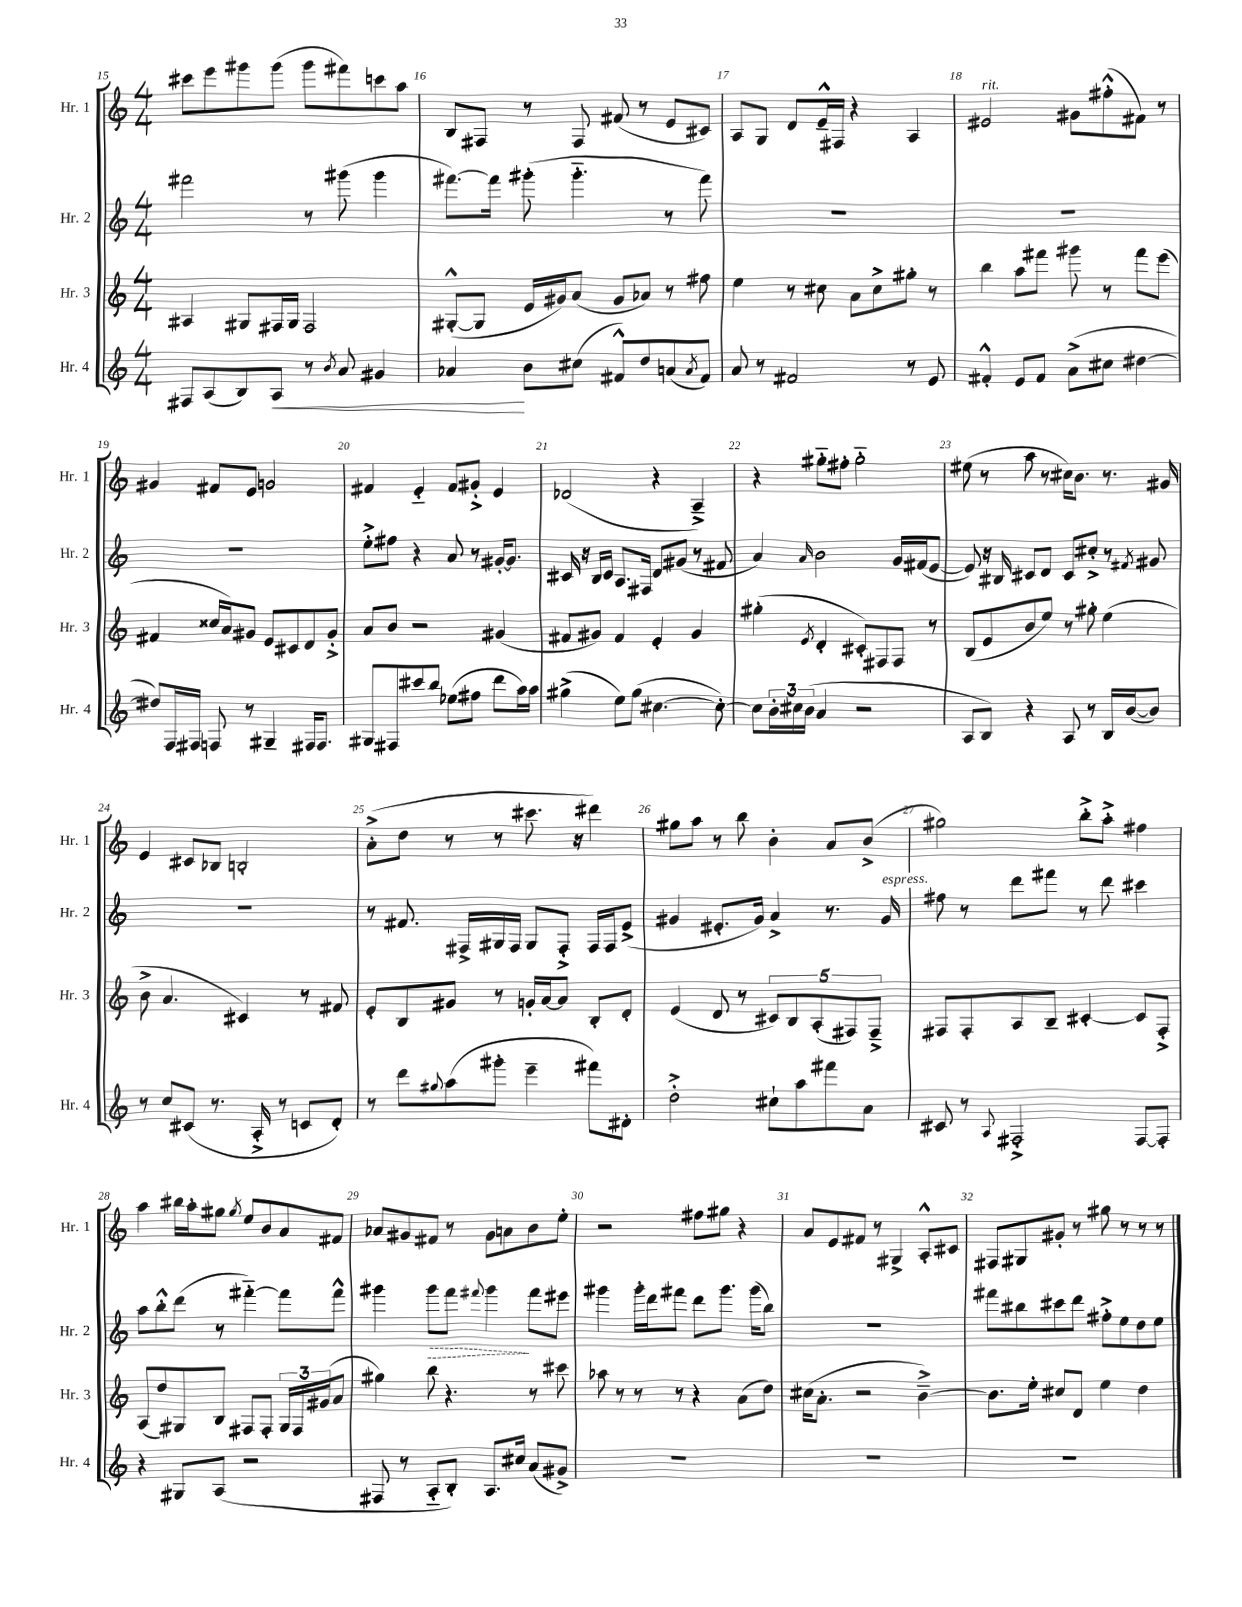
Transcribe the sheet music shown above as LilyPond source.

<<
\new StaffGroup <<
\new Staff = "s0" \with { instrumentName = "Hr. 1" shortInstrumentName = "Hr. 1" } {
    \clef treble \key c \major \numericTimeSignature \time 4/4
    cis'''8 e'''8 gis'''8 gis'''8( gis'''8 fis'''8) c'''8 a''8 |
    b8 fis8 r8 fis8 fis'8( r8 e'8 cis'8) |
    a8 g8 d'8 e'16---^ fis16 r4 a4 |
    eis'2^\markup { \italic "rit." } gis'8 fis''8-.-^( fis'8) r8 |
    gis'4 fis'8 e'8 g'2 |
    fis'4 e'4-_ fis'8 gis'8-.-> e'4 |
    des'2( r4 a4--->) |
    r4 gis''8-_ fis''8-. gis''2-_ |
    eis''8( r8 a''8 r8 cis''16) b'8. r8. gis'16 |
    e'4 cis'8 bes8 b2-. |
    a'8-.->( d''8 r8 r8 cis'''8. r16 dis'''4) |
    gis''8 a''8 r8 b''8 b'4-. a'8 b'8->( |
    gis''2) b''8-.-> a''8-.-> fis''4 |
    a''4 bis''16 a''16-. gis''8 \acciaccatura { gis''8 } e''8 b'8 a'8 fis'8 |
    aes'8 gis'8 fis'8 r8 gis'8 a'8 b'8 e''8-. |
    r2 fis''8 gis''8 r4 |
    a'8 e'8 fis'8 r8 gis4-> a8-.-^ cis'8 |
    fis8 gis8 gis'8-. r8 gis''8 r8 r8 r8 \bar "|." |
}
\new Staff = "s1" \with { instrumentName = "Hr. 2" shortInstrumentName = "Hr. 2" } {
    \clef treble \key c \major \numericTimeSignature \time 4/4
    fis'''2 r8 gis'''8( gis'''4 |
    fis'''8.~) fis'''16 gis'''8-.( gis'''4.-_ r8 fis'''8) |
    R1 |
    R1 |
    R1 |
    e''8-.-> fis''8 r4 a'8 r8 gis'16~-. gis'8. |
    cis'16 r16 b16 cis'16 a8. fis16 d'8 gis'8( r8 fis'8 |
    a'4) \grace { a'16 } b'2 g'16 fis'16( e'8~ |
    e'8) r16 bis16 cis'8 d'8 cis'8 cis''8-.-> r8 \acciaccatura { fis'8 } gis'8 |
    R1 |
    r8 fis'8. fis16-> gis16 fis16 gis8 fis8-.-> fis16 fis16 e'8->( |
    gis'4 eis'8.-. gis'16) a'4-> r8. gis'16^\markup { \italic "espress." } |
    fis''8 r8 d'''8 fis'''8 r8 d'''8 cis'''4 |
    a''8 b''8-.-^ d'''8( r8 fis'''4~-_) fis'''8 fis'''8-^ |
    gis'''4 \once \override Hairpin.style = #'dashed-line gis'''8\> f'''8 \appoggiatura { fis'''8 } gis'''4\! fis'''8 eis'''8 |
    gis'''4 gis'''16-. d'''16 fis'''8 d'''8 gis'''8. gis'''16( b''8) |
    R1 |
    fis'''8 bis''8 cis'''8 d'''8 fis''8-.-> e''8 d''8 e''8 \bar "|." |
}
\new Staff = "s2" \with { instrumentName = "Hr. 3" shortInstrumentName = "Hr. 3" } {
    \clef treble \key c \major \numericTimeSignature \time 4/4
    ais4 gis8 fis16 gis16 fis2 |
    gis8~-.-^( gis8 e'16 gis'16) a'8( gis'8 aes'8) r8 fis''8 |
    e''4 r8 cis''8 a'8 cis''8-> gis''8-. r8 |
    b''4 a''8 fis'''8 gis'''8 r8 fis'''8 e'''8( |
    fis'4 cisis''16 a'16) gis'8 e'8 cis'8 d'8 gis'8-.-> |
    a'8 b'8 r2 gis'4( |
    fis'8 gis'8) fis'4 e'4-. gis'4 |
    gis''4-.( \acciaccatura { e'8 } d'4-. cis'8-.) fis8 fis8 r8 |
    b8( e'8 b'8 e''8) r8 gis''8-. e''4( |
    b'8-> a'4. cis'4) r8 fis'8 |
    e'8-. b8 gis'8 r8 g'16-. a'16~ a'8 b8-. d'8-. |
    e'4( d'8 r8 \tuplet 5/4 { cis'8) b8 a8-.( fis8) fis8---> } |
    fis8 fis8-. a8 b8-- cis'4~-. cis'8 fis8-.-> |
    a8( d''8) gis8 b8 fis8 fis8-. \tuplet 3/2 { gis16 fis16 gis'16( } a'8 |
    gis''4) b''8 r4. r8 cis'''8 |
    aes''8 r8 r8 r8 r4 a'8( d''8) |
    cis''16( a'8.-. r2 b'4~--->) |
    b'8. e''16-. cis''8 d'8 e''4 d''4 \bar "|." |
}
\new Staff = "s3" \with { instrumentName = "Hr. 4" shortInstrumentName = "Hr. 4" } {
    \clef treble \key c \major \numericTimeSignature \time 4/4
    fis8 a8( b8) a8\< r8 \acciaccatura { b'8 } a'8 gis'4 |
    aes'4\! b'8 cis''8( fis'8-^) d''8 a'8( \acciaccatura { a'8 } fis'8) |
    a'8 r8 fis'2 r8 e'8 |
    fis'4-.-^ e'8 fis'8 a'8->( cis''8 dis''4~ |
    dis''8) f16 fis16 f8 r8 gis4-- fis16 fis8. |
    gis8 fis8 cis'''8 b''8 ees''8( fis''8 d'''8 a''16) a''16 |
    gis''4->( e''8) gis''8( cis''4.~ cis''8~-.) |
    cis''8 \tuplet 3/2 { b'16-. cis''16 b'16( } a'4 r2 |
    a8 b8) r4 a8 r8 b16 b'16~( b'8) |
    r8 c''8 cis'8( r8. a16-.-> r8 c'8 d'8-.) |
    r8 d'''8 \appoggiatura { gis''8 } a''8( gis'''8-. e'''4-- fis'''8) dis'8-. |
    d''2-.-> cis''8-! a''8 fis'''8 a'8 |
    cis'8 r8 \appoggiatura { a8 } fis2-.-> fis8~ fis8-. |
    r4 gis8 a8( r2 |
    fis8 r8 a8-_ b8-.) a8. cis''16 a'8( gis'8->) |
    R1 |
    R1 |
    R1 \bar "|." |
}
>>
>>
\layout { \context { \Score currentBarNumber = #15 \override BarNumber.break-visibility = ##(#f #t #t) barNumberVisibility = #all-bar-numbers-visible } }
